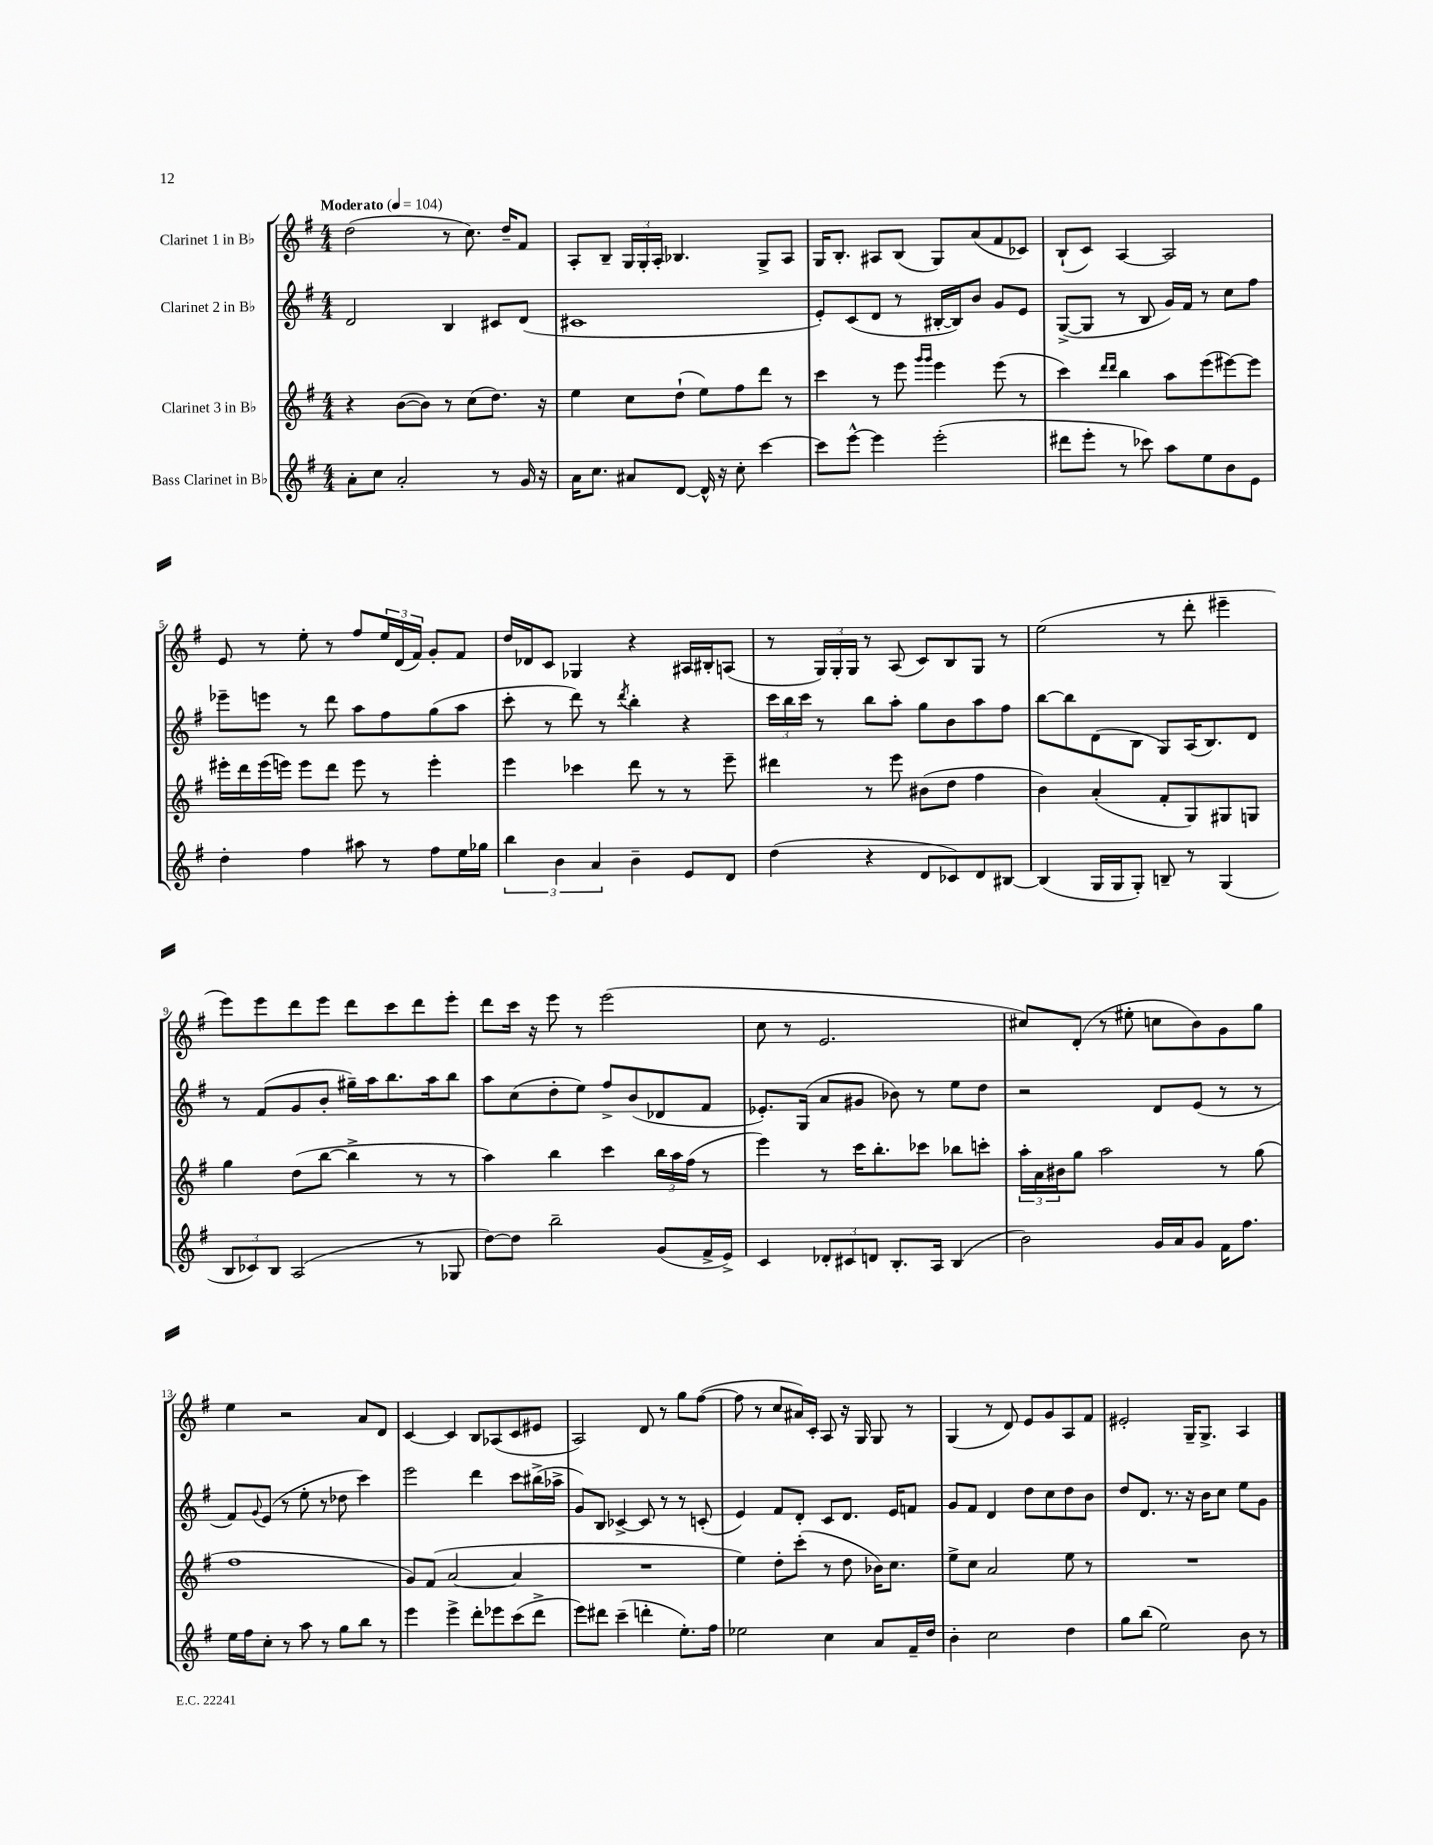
<<
\new StaffGroup <<
\new Staff = "s0" \with { instrumentName = "Clarinet 1 in Bb" } {
    \clef treble \key g \major \numericTimeSignature \time 4/4 \tempo "Moderato" 4 = 104
    d''2( r8 c''8.) d''16-- fis'8 |
    a8-. b8-- \tuplet 3/2 { g16 g16-. a16-. } bes4. g8-> a8 |
    g16 b8.-. ais8 b8( g8) a'8( fis'8 ces'8) |
    b8-!( c'8) a4~ a2 |
    e'8 r8 e''8-. r8 fis''8 \tuplet 3/2 { e''16 d'16( fis'16) } g'8-. fis'8 |
    d''16 des'16 c'8 ges4 r4 ais16 bis16-. a8( |
    r8 \tuplet 3/2 { g16) g16-. g16 } r8 a8( c'8) b8 g8 r8 |
    e''2( r8 d'''8-. eis'''4-- |
    e'''8) e'''8 d'''8 e'''8 d'''8 c'''8 d'''8 e'''8-. |
    d'''8 c'''16 r16 e'''8 r8 e'''2( |
    c''8 r8 e'2. |
    cis''8) d'8-.( r8 eis''8-. c''8 b'8) g'8 g''8 |
    e''4 r2 a'8 d'8 |
    c'4~ c'4 b8 aes8( c'8 eis'8 |
    a2) d'8 r8 g''8 fis''8~( |
    fis''8 r8 c''8 ais'16) c'16-. a8 r16 g16 g8 r8 |
    g4( r8 d'8) e'8 g'8 a8 fis'8 |
    eis'2-. g16-- g8.-> a4 \bar "|." |
}
\new Staff = "s1" \with { instrumentName = "Clarinet 2 in Bb" } {
    \clef treble \key g \major \numericTimeSignature \time 4/4
    d'2 b4 cis'8 d'8( |
    cis'1 |
    e'8-.) c'8( d'8 r8 bis16~-. bis16) b'8 g'8 e'8 |
    g8~->( g8 r8 b8 g'16) fis'16 r8 c''8 fis''8 |
    ees'''8-- e'''8 r8 d'''8 a''8 fis''8 g''8( a''8 |
    c'''8-. r8 d'''8) r8 \acciaccatura { d'''8 } b''4-. r4 |
    \tuplet 3/2 { c'''16 b''16 c'''16 } r8 b''8 a''8-. g''8 b'8 a''8 fis''8 |
    b''8~ b''8 d'8( b8 g8) a16( b8.) d'8 |
    r8 fis'8( g'8 b'8-. gis''16--) a''16 b''8. a''16 b''8 |
    a''8 c''8( d''8-. e''8) fis''8-> b'8( des'8 fis'8 |
    ees'8.-.) g16( a'8 gis'8 bes'8) r8 e''8 d''8 |
    r2 d'8 e'8( r8 r8 |
    fis'8) \appoggiatura { g'8 } e'8( r8 e''8-. r8 des''8 c'''4) |
    e'''2 d'''4 c'''8 bis''16->( aes''16-> |
    g'8) b8 ces'4~-> ces'8 r8 r8 c'8-.( |
    e'4) fis'8 d'8-. c'8 d'8. e'16 f'8 |
    g'8 fis'8 d'4 d''8 c''8 d''8 b'8 |
    d''8 d'8. r8. r16 b'16 c''8 e''8 g'8 \bar "|." |
}
\new Staff = "s2" \with { instrumentName = "Clarinet 3 in Bb" } {
    \clef treble \key g \major \numericTimeSignature \time 4/4
    r4 b'8~( b'8) r8 c''8( d''8.) r16 |
    e''4 c''8 d''8-!( e''8) fis''8 d'''8 r8 |
    c'''4 r8 e'''8 \grace { g'''16 g'''16 } e'''4 e'''8( r8 |
    c'''4) \grace { d'''16 d'''16 } b''4 a''8 e'''8( eis'''8~) eis'''8 |
    eis'''16-. d'''16 eis'''16( e'''16) e'''8 d'''8 e'''8 r8 e'''4-. |
    e'''4 ces'''4 d'''8 r8 r8 e'''8-- |
    dis'''4 r8 e'''8 bis'8( d''8 fis''4 |
    b'4) a'4-.( fis'8-. g8) gis8 g8 |
    g''4 d''8( b''8~ b''4-> r8 r8 |
    a''4) b''4 c'''4 \tuplet 3/2 { b''16 a''16 fis''16( } r8 |
    e'''4) r8 c'''16 b''8.-. ces'''8 bes''8 c'''8-. |
    \tuplet 3/2 { a''16-. a'16 bis'16 } g''8 a''2 r8 g''8( |
    fis''1 |
    g'8) fis'8( a'2~ a'4 |
    R1 |
    e''4) d''8-. c'''8-.( r8 d''8 bes'16) c''8. |
    e''8-> c''8 a'2 e''8 r8 |
    R1 \bar "|." |
}
\new Staff = "s3" \with { instrumentName = "Bass Clarinet in Bb" } {
    \clef treble \key g \major \numericTimeSignature \time 4/4
    a'8-. c''8 a'2-. r8 g'16 r16 |
    a'16 c''8. ais'8 d'8~ d'16-^ r16 c''8-. c'''4~ |
    c'''8 e'''8~-^ e'''4 e'''2-.( |
    dis'''8 e'''8-. r8 ces'''8) a''8 e''8 b'8 e'8 |
    d''4-. fis''4 ais''8 r8 fis''8 e''16 ges''16 |
    \tuplet 3/2 { b''4 b'4 a'4 } b'4-- e'8 d'8 |
    d''4( r4 d'8 ces'8) d'8 bis8~ |
    bis4( g16 g16 g8-.) b8-- r8 g4( |
    \tuplet 3/2 { b8 ces'8) b8 } a2( r8 ges8 |
    d''8~) d''8 b''2-- g'8( fis'16-> e'16->) |
    c'4 \tuplet 3/2 { des'8-. cis'8 d'8 } b8.-. a16 b4( |
    b'2) g'16 a'16 g'8 fis'16 fis''8. |
    e''16 fis''16 c''8-. r8 a''8 r8 g''8 b''8 r8 |
    e'''4 e'''4-> d'''8-. ees'''8 c'''8( d'''8-> |
    e'''8) dis'''8 c'''4--( d'''4-. e''8.-.) fis''16 |
    ees''2 c''4 a'8 fis'16-- d''16 |
    b'4-. c''2 d''4 |
    g''8 b''8( e''2) b'8 r8 \bar "|." |
}
>>
>>
